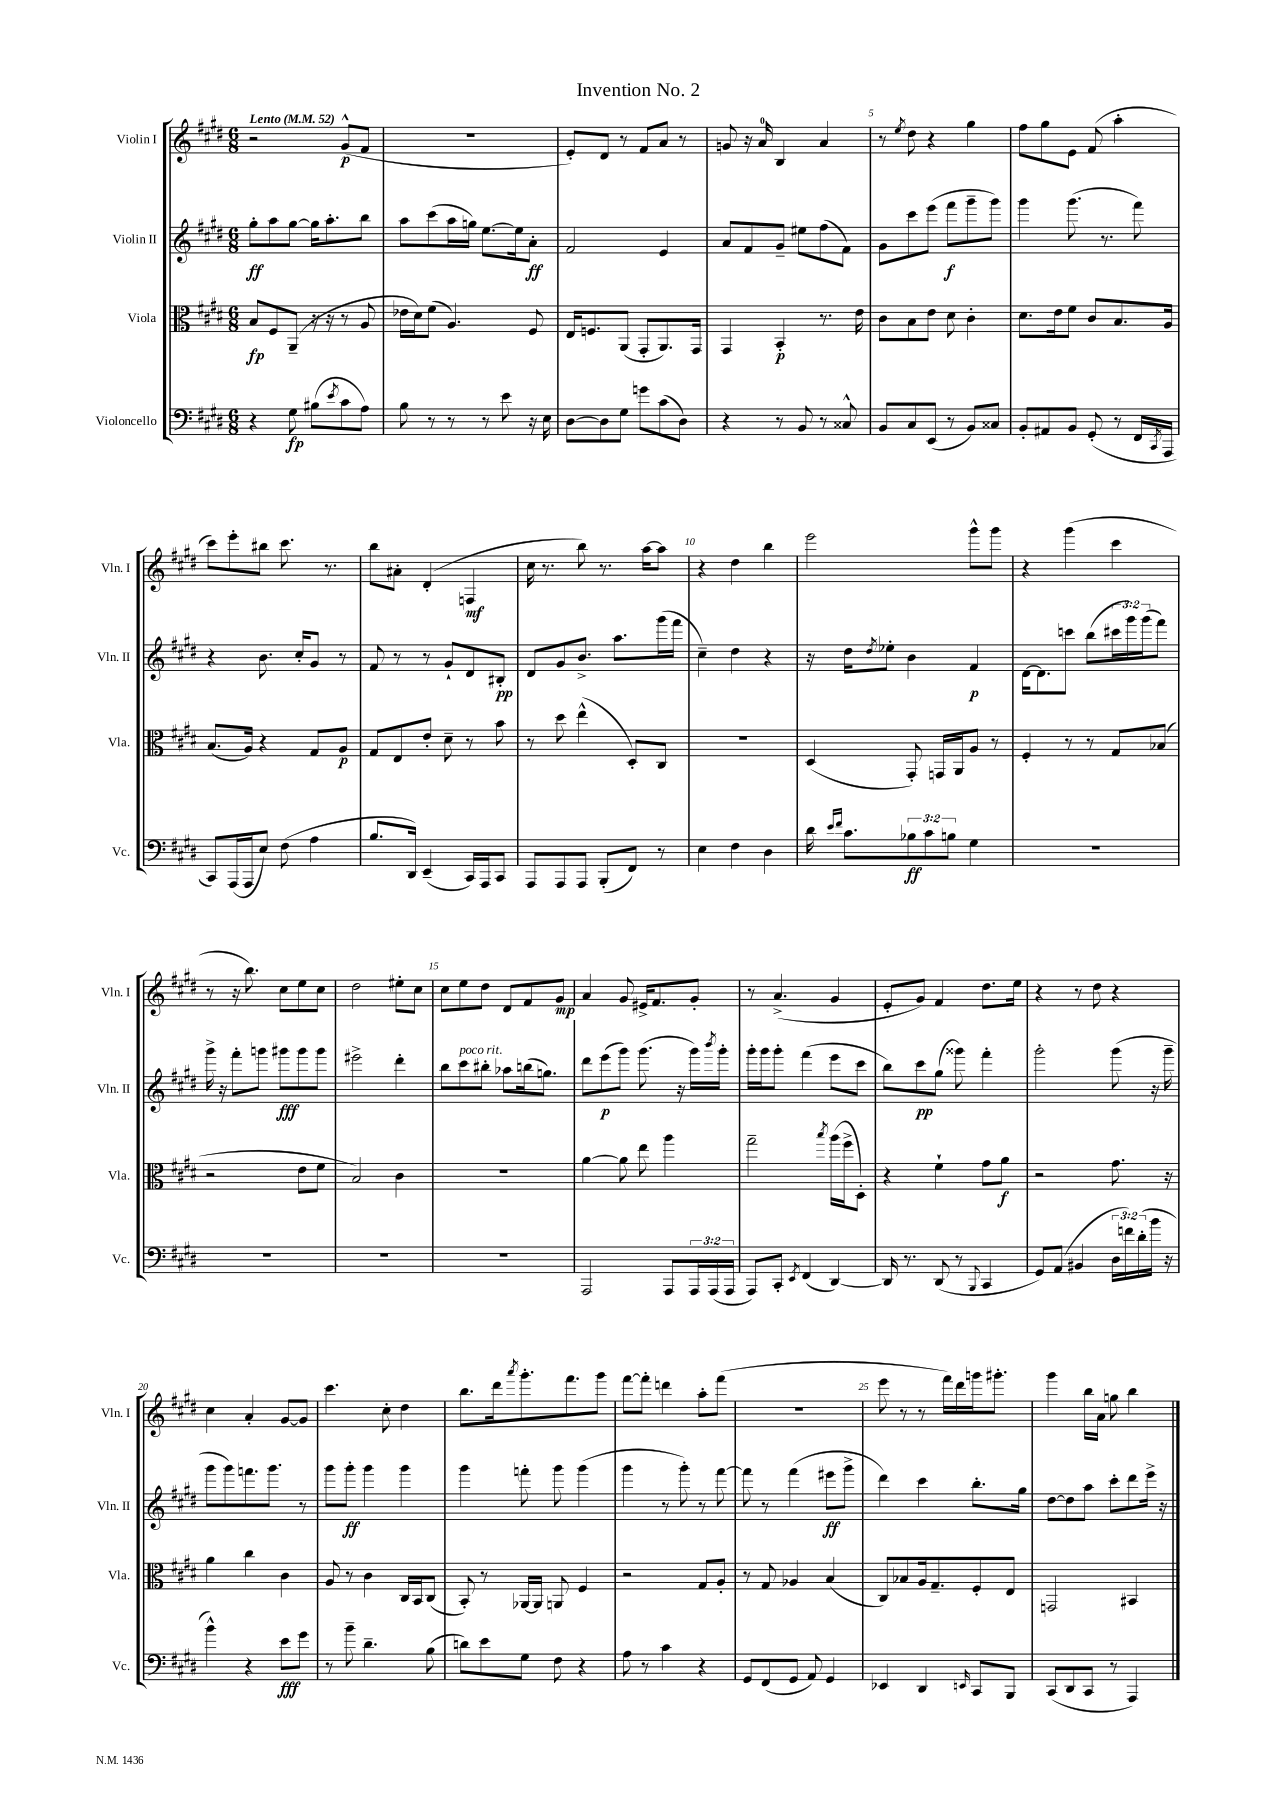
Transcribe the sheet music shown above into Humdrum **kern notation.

**kern	**dynam	**kern	**dynam	**kern	**dynam	**kern	**dynam
*part4	*part4	*part3	*part3	*part2	*part2	*part1	*part1
*staff4	*staff4	*staff3	*staff3	*staff2	*staff2	*staff1	*staff1
*I"Violoncello	*	*I"Viola	*	*I"Violin II	*	*I"Violin I	*
*I'Vc.	*	*I'Vla.	*	*I'Vln. II	*	*I'Vln. I	*
*clefF4	*	*clefC3	*	*clefG2	*	*clefG2	*
*k[f#c#g#d#]	*	*k[f#c#g#d#]	*	*k[f#c#g#d#]	*	*k[f#c#g#d#]	*
*M6/8	*	*M6/8	*	*M6/8	*	*M6/8	*
*MM52	*	*MM52	*	*MM52	*	*MM52	*
=1	=1	=1	=1	=1	=1	=1	=1
!	!	!	!	!	!	!LO:TX:a:B:t=Lento	!
4r	.	8B/L	fp	8gg#'\L	ff	2r	.
.	.	8F#/	.	8aa\	.	.	.
8G#\	fp	(8AA~/J	.	[8gg#\J	.	.	.
(8B#X\L	.	16r	.	16gg#\KL]	.	.	.
.	.	16r	.	8.aa'\	.	.	.
8qe/	.	.	.	.	.	.	.
8c#\	.	8r	.	.	.	(8g#^^/L	p
8A\J)	.	8A/	.	8bb\J	.	8f#/J	.
=2	=2	=2	=2	=2	=2	=2	=2
8B\	.	16e-X\LL	.	8aa\L	.	2.r	.
.	.	16d#\J)	.	.	.	.	.
8r	.	(8f#\J	.	(8ccc#\	.	.	.
8r	.	4.A/)	.	16aa\L	.	.	.
.	.	.	.	16ggn\JJ)	.	.	.
8r	.	.	.	[8.ee\L	.	.	.
8e\	.	.	.	.	.	.	.
.	.	.	.	16ee\k]	.	.	.
16r	.	8F#/	.	8a'\J	ff	.	.
16E\	.	.	.	.	.	.	.
=3	=3	=3	=3	=3	=3	=3	=3
[8D#\L	.	16E/KL	.	2f#/	.	8e'/L)	.
.	.	8.Fn/	.	.	.	.	.
8D#\]	.	.	.	.	.	8d#/J	.
8G#\J	.	(8AA/J	.	.	.	8r	.
8gn\L	.	8GG#'/L	.	.	.	8f#/L	.
(8c#\	.	8.AA/)	.	4e/	.	8a/J	.
8D#\J)	.	.	.	.	.	8r	.
.	.	16GG#/Jk	.	.	.	.	.
=4	=4	=4	=4	=4	=4	=4	=4
4r	.	4GG#/	.	8a/L	.	8gn/	.
.	.	.	.	8f#/	.	16r	.
.	.	.	.	.	.	16a/	.
8r	.	4BB'/	p	8g#~/J	.	4B/	.
8BB/	.	.	.	8ee#X\L	.	.	.
8r	.	8.r	.	(8ff#\	.	4a/	.
8C##X^^/	.	.	.	8f#\J)	.	.	.
.	.	16e\	.	.	.	.	.
=5	=5	=5	=5	=5	=5	=5	=5
8BB/L	.	8c#\L	.	8g#\L	.	8r	.
.	.	.	.	.	.	8qee/	.
8C#/	.	8B\	.	8ccc#\	.	8dd#\	.
(8EE/J	.	8e\J	.	(8eee\J	.	4r	.
8r	.	8d#\	.	8fff#\L	f	.	.
8BB/L)	.	4c#'\	.	8ggg#~\	.	4gg#\	.
8C##X/J	.	.	.	8ggg#\J)	.	.	.
=6	=6	=6	=6	=6	=6	=6	=6
8BB'/L	.	8.d#\L	.	4ggg#\	.	8ff#\L	.
8AA#X/	.	.	.	.	.	8gg#\	.
.	.	16e\k	.	.	.	.	.
8BB/J	.	8f#\J	.	(8.ggg#\	.	8e\J	.
(8GG#'/	.	8c#/L	.	.	.	(8f#/	.
.	.	.	.	8.r	.	.	.
8r	.	8.B/	.	.	.	4aa'\	.
16FF#/LL	.	.	.	8fff#\)	.	.	.
8qCC#/	.	.	.	.	.	.	.
16AAA/JJ	.	16A/Jk	.	.	.	.	.
!!LO:LB:g=z
=7	=7	=7	=7	=7	=7	=7	=7
8CC#/L)	.	(8.B/L	.	4r	.	8ccc#\L)	.
(16AAA/L	.	.	.	.	.	8eee'\	.
16AAA/J	.	16A/Jk)	.	.	.	.	.
8E/J)	.	4r	.	8.b\	.	8bb#X\J	.
(8F#\	.	.	.	.	.	8.ccc#\	.
.	.	.	.	16cc#'/KL	.	.	.
4A\	.	8G#/L	.	8g#/J	.	.	.
.	.	.	.	.	.	8.r	.
.	.	8A/J	p	8r	.	.	.
=8	=8	=8	=8	=8	=8	=8	=8
8.B/L	.	8G#/L	.	8f#/	.	8bb\L	.
.	.	8E/	.	8r	.	8a#X'\J	.
16DD#/Jk)	.	.	.	.	.	.	.
(4EE~/	.	8e'/J	.	8r	.	(4d#'/	.
.	.	8d#~\	.	8g#`/L	.	.	.
16CC#/LL)	.	8r	.	8d#/	.	4Fn/	mf
16AAA/J	.	.	.	.	.	.	.
8CC#/J	.	8b\	.	8B#X'/J	pp	.	.
=9	=9	=9	=9	=9	=9	=9	=9
8AAA/L	.	8r	.	8d#/L	.	16cc#\	.
.	.	.	.	.	.	8.r	.
8AAA/	.	8dd#\	.	8g#/	.	.	.
8AAA/J	.	(4ee^^\	.	8.b^/J	.	8bb\)	.
(8BBB'/L	.	.	.	.	.	8.r	.
.	.	.	.	8.aa\L	.	.	.
8FF#/J)	.	8D#'/L)	.	.	.	.	.
.	.	.	.	.	.	[16aa\KL	.
8r	.	8C#/J	.	(16ggg#\L	.	8aa\J]	.
.	.	.	.	16fff#\JJ	.	.	.
=10	=10	=10	=10	=10	=10	=10	=10
4E\	.	2.r	.	4cc#~\)	.	4r	.
4F#\	.	.	.	4dd#\	.	4dd#\	.
4D#\	.	.	.	4r	.	4bb\	.
=11	=11	=11	=11	=11	=11	=11	=11
16d#\	.	(4D#/	.	16r	.	2eee\	.
16qqe/LL	.	.	.	.	.	.	.
16qqf#/JJ	.	.	.	.	.	.	.
8.c#\L	.	.	.	16dd#\KL	.	.	.
.	.	.	.	8qdd#/	.	.	.
.	.	.	.	8ee-X'\J	.	.	.
12B-X\	ff	8GG#'/)	.	4b\	.	.	.
12c#\	.	.	.	.	.	.	.
.	.	16GGn/LL	.	.	.	.	.
12Bn\J	.	.	.	.	.	.	.
.	.	16AA/J	.	.	.	.	.
4G#\	.	8A/J	.	4f#/	p	8ggg#^^\L	.
.	.	8r	.	.	.	8ggg#\J	.
=12	=12	=12	=12	=12	=12	=12	=12
2.r	.	4F#'/	.	[16d#\KL	.	4r	.
.	.	.	.	8.d#\]	.	.	.
.	.	8r	.	8cccn\J	.	(4ggg#\	.
.	.	8r	.	(8bb\L	.	.	.
.	.	8G#/L	.	24ccc#X\L	.	4ccc#\	.
.	.	.	.	24ggg#\)	.	.	.
.	.	.	.	(24ggg#\J	.	.	.
.	.	(8B-X/J	.	8fff#\J)	.	.	.
!!LO:LB:g=z
=13	=13	=13	=13	=13	=13	=13	=13
2.r	.	2r	.	16ggg#^\	.	8r	.
.	.	.	.	16r	.	.	.
.	.	.	.	8fff#'\L	.	16r	.
.	.	.	.	.	.	8.bb\)	.
.	.	.	.	8gggn\J	.	.	.
.	.	.	.	8ggg#X\L	fff	8cc#\L	.
.	.	8e\L	.	8ggg#\	.	8ee\	.
.	.	8f#\J	.	8ggg#\J	.	8cc#\J	.
=14	=14	=14	=14	=14	=14	=14	=14
2.r	.	2B/)	.	2eee#X^\	.	2dd#\	.
.	.	4c#\	.	4ddd#'\	.	8ee#X'\L	.
.	.	.	.	.	.	8cc#\J	.
=15	=15	=15	=15	=15	=15	=15	=15
2.r	.	2.r	.	8bb\L	.	8cc#\L	.
!	!	!	!	!LO:TX:a:i:t=poco rit.	!	!	!
.	.	.	.	8ccc#\	.	8ee\	.
.	.	.	.	8bb#X'\J	.	8dd#\J	.
.	.	.	.	8aa-X\L	.	8d#/L	.
.	.	.	.	(16bbn\k	.	8f#/	.
.	.	.	.	8.ggn\J)	.	.	.
.	.	.	.	.	.	8g#/J	mp
=16	=16	=16	=16	=16	=16	=16	=16
2AAA/	.	[4a\	.	8ddd#\L	.	4a/	.
.	.	.	.	(8eee\	p	.	.
.	.	8a\]	.	8ggg#\J)	.	8g#/	.
.	.	8ee\	.	(8.ggg#\	.	16e#X^/KL	.
.	.	.	.	.	.	8.f#/	.
8AAA/L	.	4aa\	.	.	.	.	.
.	.	.	.	16r	.	.	.
24AAA/L	.	.	.	16ggg#\LL)	.	8g#'/J	.
(24AAA/	.	.	.	.	.	.	.
.	.	.	.	8qbbb/	.	.	.
.	.	.	.	16ggg#'\JJ	.	.	.
24AAA/JJ	.	.	.	.	.	.	.
=17	=17	=17	=17	=17	=17	=17	=17
8AAA/L)	.	2gg#~\	.	16ggg#'\LL	.	8r	.
.	.	.	.	16ggg#\J	.	.	.
8CC#'/J	.	.	.	8ggg#'\J	.	(4.a^/	.
8qEE/	.	.	.	.	.	.	.
(4FF#/	.	.	.	(4fff#\	.	.	.
.	.	8qbb/	.	.	.	.	.
[4DD#/)	.	(16aa\LL	.	8eee\L	.	4g#/	.
.	.	16ff#^\J	.	.	.	.	.
.	.	8D#'\J)	.	8ccc#\J	.	.	.
=18	=18	=18	=18	=18	=18	=18	=18
16DD#/]	.	4r	.	8bb\L)	.	8e'/L	.
8.r	.	.	.	.	.	.	.
.	.	.	.	8ccc#\	pp	8g#/J)	.
(8DD#/	.	4f#`\	.	(8gg#\J	.	4f#/	.
8r	.	.	.	8ggg##X\)	.	.	.
8qqBBB/	.	.	.	.	.	.	.
4CC#/	.	8g#\L	.	4fff#'\	.	8.dd#\L	.
.	.	8a\J	f	.	.	.	.
.	.	.	.	.	.	16ee\Jk	.
=19	=19	=19	=19	=19	=19	=19	=19
8GG#/L)	.	2r	.	2ggg#'\	.	4r	.
(8AA/J	.	.	.	.	.	.	.
4BB#X/	.	.	.	.	.	8r	.
.	.	.	.	.	.	8dd#\	.
24D#\LL	.	8.g#\	.	(8ggg#\	.	4r	.
24fn\)	.	.	.	.	.	.	.
(24d#'\	.	.	.	.	.	.	.
16b\JJ	.	.	.	16r	.	.	.
16r	.	16r	.	16ggg#~\	.	.	.
!!LO:LB:g=z
=20	=20	=20	=20	=20	=20	=20	=20
4b^^\)	.	4a\	.	8ggg#\L	.	4cc#\	.
.	.	.	.	8ggg#\)	.	.	.
4r	.	4cc#\	.	8.fffn\	.	4a'/	.
.	.	.	.	8.ggg#\J	.	.	.
8e\L	fff	4c#\	.	.	.	[8g#/L	.
8g#\J	.	.	.	8r	.	8g#/J]	.
=21	=21	=21	=21	=21	=21	=21	=21
8r	.	8A/	.	8ggg#\L	.	4.ccc#\	.
8b~\	.	8r	.	8ggg#'\J	ff	.	.
4.d#~\	.	4c#\	.	4ggg#\	.	.	.
.	.	.	.	.	.	8cc#'\	.
.	.	16C#/LL	.	4ggg#\	.	4dd#\	.
.	.	16BB/J	.	.	.	.	.
(8B\	.	(8C#/J	.	.	.	.	.
=22	=22	=22	=22	=22	=22	=22	=22
8dn\L)	.	8BB'/)	.	4ggg#\	.	8.bb\L	.
8e\	.	8r	.	.	.	.	.
.	.	.	.	.	.	16ddd#\k	.
.	.	.	.	.	.	8qaaa/	.
8G#\J	.	[16AA-X/LL	.	8fffn'\	.	8.ggg#'\	.
.	.	16AA-/JJ]	.	.	.	.	.
8F#\	.	8AAn/	.	8ggg#\	.	.	.
.	.	.	.	.	.	8.fff#\	.
4r	.	4F#/	.	(4ggg#\	.	.	.
.	.	.	.	.	.	8ggg#\J	.
=23	=23	=23	=23	=23	=23	=23	=23
8A\	.	2r	.	4ggg#\	.	[8fff#\L	.
8r	.	.	.	.	.	8fff#'\J]	.
4c#\	.	.	.	8r	.	4dddn\	.
.	.	.	.	8ggg#'\)	.	.	.
4r	.	8G#/L	.	8r	.	8aa'\L	.
.	.	8A'/J	.	[8fff#\	.	(8fff#\J	.
=24	=24	=24	=24	=24	=24	=24	=24
8GG#/L	.	8r	.	8fff#\]	.	2.r	.
(8FF#/	.	8G#/	.	8r	.	.	.
8GG#/J	.	4A-X/	.	(4fff#\	.	.	.
8AA/)	.	.	.	.	.	.	.
4GG#/	.	(4B/	.	8eee#X\L	ff	.	.
.	.	.	.	8ggg#^\J	.	.	.
=25	=25	=25	=25	=25	=25	=25	=25
4EE-X/	.	8C#/L)	.	4ddd#\)	.	8eee\	.
.	.	8B-X/	.	.	.	8r	.
4DD#/	.	16A/k	.	4ccc#\	.	8r	.
.	.	8.G#~/	.	.	.	.	.
.	.	.	.	.	.	16fff#\LL)	.
.	.	.	.	.	.	16ddd#\	.
16qqEEn/	.	.	.	.	.	.	.
8CC#/L	.	8F#'/	.	8.bb'\L	.	16gggn\J	.
.	.	.	.	.	.	8.ggg#X'\J	.
8BBB/J	.	8E/J	.	.	.	.	.
.	.	.	.	16gg#\Jk	.	.	.
=26	=26	=26	=26	=26	=26	=26	=26
(8CC#/L	.	2GGn/	.	[8dd#\L	.	4ggg#\	.
8DD#/	.	.	.	8dd#\]	.	.	.
8CC#/J	.	.	.	8aa\J	.	16bb\LL	.
.	.	.	.	.	.	16a\JJ	.
8r	.	.	.	8ccc#'\L	.	8ggn\	.
4AAA/)	.	4BB#X/	.	8ddd#\	.	4bb\	.
.	.	.	.	16eee^\Jk	.	.	.
.	.	.	.	16r	.	.	.
==	==	==	==	==	==	==	==
*-	*-	*-	*-	*-	*-	*-	*-
